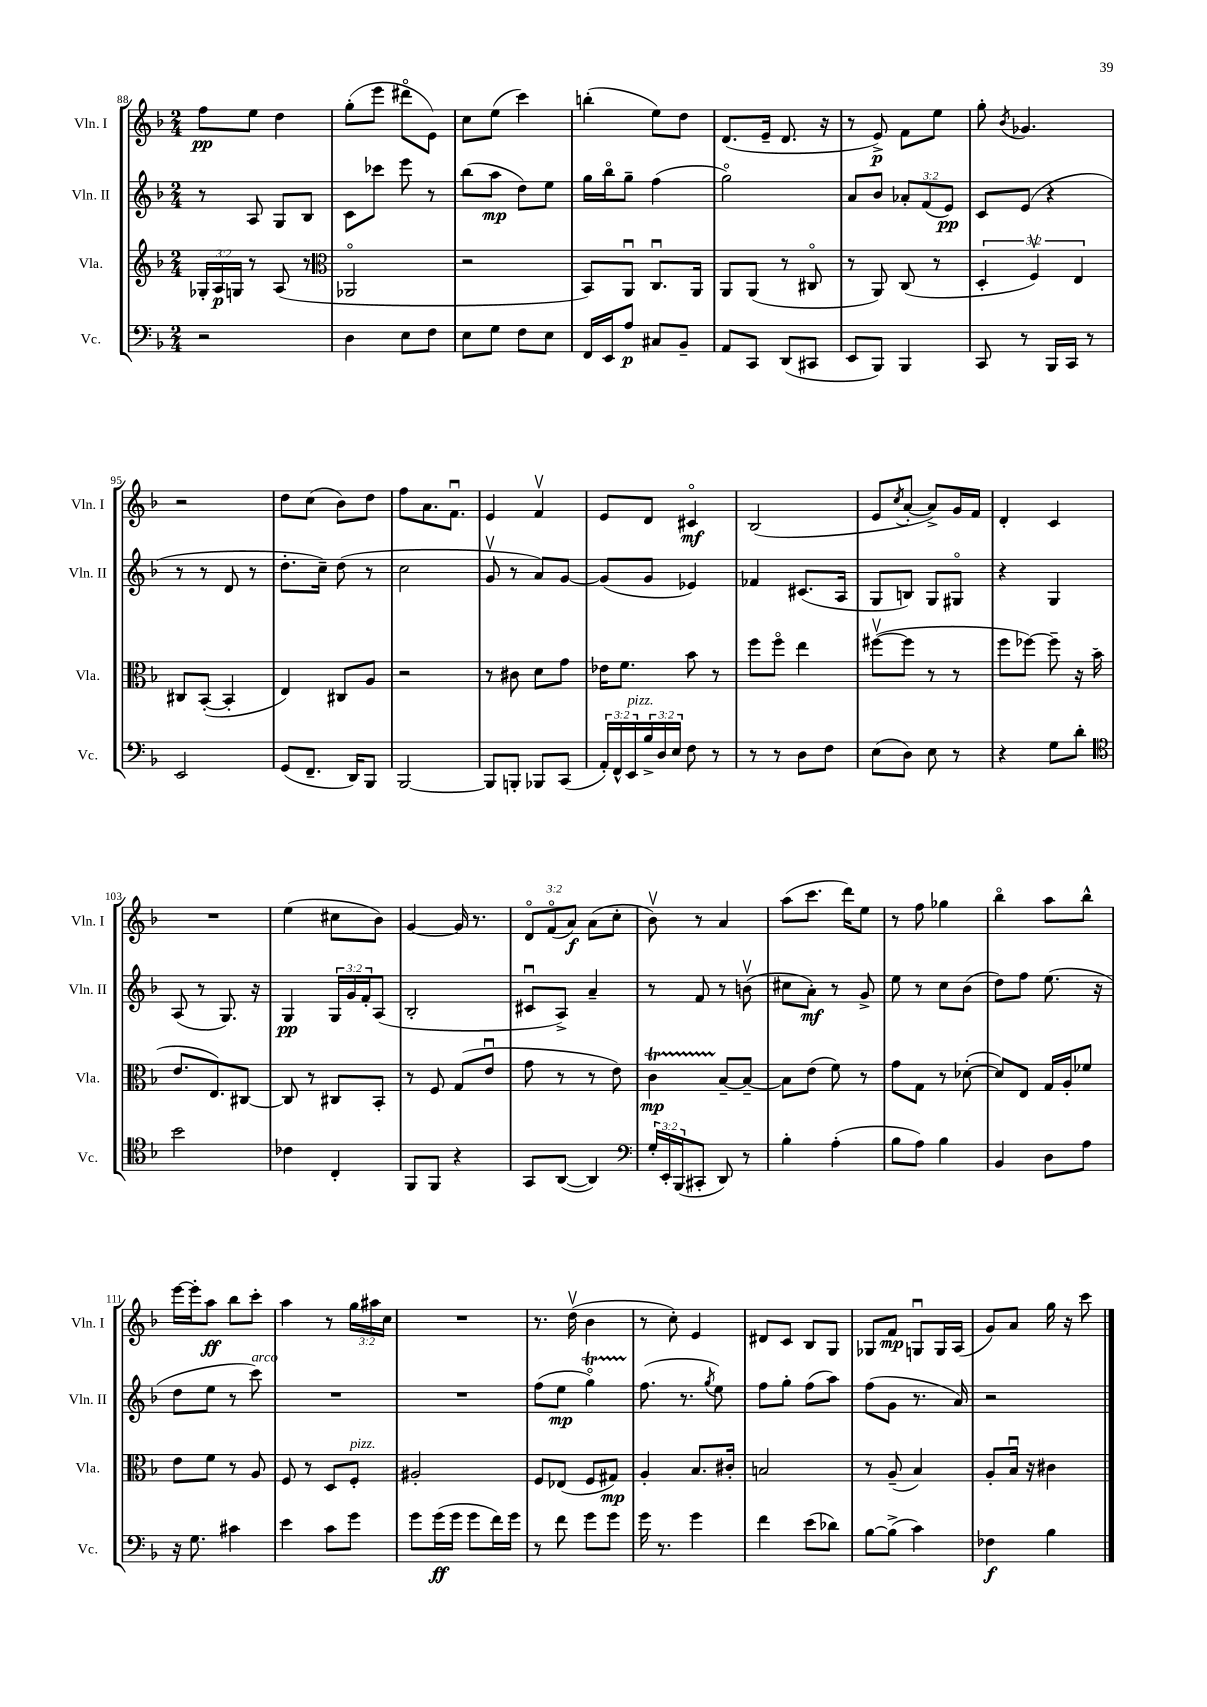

**kern	**kern	**kern	**kern
*staff4	*staff3	*staff2	*staff1
*clefF4	*clefG2	*clefG2	*clefG2
*k[b-]	*k[b-]	*k[b-]	*k[b-]
*M2/4	*M2/4	*M2/4	*M2/4
2r	24G-'	8r	8ff
.	24A	.	.
.	24G	.	.
.	8r	8A	8ee
.	(8A	8G	4dd
.	8r	8B-	.
=	=	=	=
*	*clefC3	*	*
4D	2AA-o	8c	(8gg'
.	.	8ccc-	8eee
8E	.	8eee	8ddd#o
8F	.	8r	8e)
=	=	=	=
8E	2r	(8bb-	8cc
8G	.	8aa	(8ee
8F	.	8dd)	4ccc)
8E	.	8ee	.
=	=	=	=
16FF	8BB-)	16gg	(4bb'
16EE	.	16bb-o	.
8A	8AAu	8gg~	.
8C#	8.Cu	(4ff	8ee)
8BB-~	.	.	8dd
.	16AA	.	.
=	=	=	=
8AA	8AA	2ggo)	(8.d
8CC	(8AA	.	.
.	.	.	16e~
(8DD	8r	.	8.d
8CC#	8C#o	.	.
.	.	.	16r
=	=	=	=
8EE	8r	8a	8r
8BBB-)	8AA)	8b-	8e^)
4BBB-	(8C	12a-'	8f
.	.	(12f	.
.	8r	.	8ee
.	.	12e)	.
=	=	=	=
8CC	6D'	8c	8gg'
.	.	.	8qb-
8r	.	(8e	4.g-
.	6Fv)	.	.
16BBB-	.	4r	.
16CC	.	.	.
.	6E	.	.
8r	.	.	.
=	=	=	=
2EE	8C#	8r	2r
.	([8BB-'	8r	.
.	4BB-']	8d	.
.	.	8r	.
=	=	=	=
(8GG	4E)	8.dd'	8dd
8.FF~	.	.	(8cc
.	.	16cc~)	.
.	8C#	(8dd	8b-)
16DD)	.	.	.
8BBB-	8A	8r	8dd
=	=	=	=
[2BBB-	2r	2cc	8ff
.	.	.	8.a
.	.	.	8.fu
=	=	=	=
8BBB-]	8r	8gv	4e
8BBB'	8c#	8r	.
8BBB-	8d	8a)	4fv
(8CC	8g	[8g	.
=	=	=	=
24AA')	16e-	(8g]	8e
24FF^^	.	.	.
.	8.f	.	.
24EE	.	.	.
24B-^	.	8g	8d
24D	.	.	.
24E	.	.	.
8F	8b-	4e-)	4c#o
8r	8r	.	.
=	=	=	=
8r	8ff	4f-	(2B-
8r	8ffo	.	.
8D	4ee	(8.c#	.
8F	.	.	.
.	.	16A	.
=	=	=	=
(8E	([8ff#v	8G	8e
.	.	.	8qcc
8D)	8ff#]	8B)	[8a'
8E	8r	8G	8a^])
8r	8r	8G#o	16g
.	.	.	16f
=	=	=	=
4r	8ff	4r	4d'
.	[8ff-)	.	.
8G	8ff-~]	4G	4c
8d'	16r	.	.
.	(16b-	.	.
=	=	=	=
*clefC4	*	*	*
2b-	8.e	(8A	2r
.	.	8r	.
.	8.E)	.	.
.	.	8.G)	.
.	[8C#	.	.
.	.	16r	.
=	=	=	=
4c-	8C#]	4G	(4ee
.	8r	.	.
4C'	8C#	24G	8cc#
.	.	24g	.
.	.	24f'	.
.	8BB-'	(8A	8b-)
=	=	=	=
8FF	8r	2B-'	[4g
8FF	8F	.	.
4r	(8G	.	16g]
.	.	.	8.r
.	8eu	.	.
=	=	=	=
8GG	8g	8c#u	12do
.	.	.	(12fo
([8AA	8r	8A^)	.
.	.	.	12a)
4AA])	8r	4a~	(8a
.	8e)	.	8cc'
=	=	=	=
*clefF4	*	*	*
24G'	4c	8r	8b-v)
24EE'	.	.	.
(24BBB-	.	.	.
8CC#'	.	8f	8r
8DD)	[8B-~	8r	4a
8r	8B-~_	(8bv	.
=	=	=	=
4B-'	8B-]	8cc#	(8aa
.	(8e	8a')	8.ccc
(4A'	8f)	8r	.
.	.	.	16ddd)
.	8r	8g^	8ee
=	=	=	=
8B-	8g	8ee	8r
8A)	8G	8r	8ff
4B-	8r	8cc	4gg-
.	([8d-'	(8b-	.
=	=	=	=
4BB-	8d-])	8dd)	4bb-o
.	8E	8ff	.
8D	16G	(8.ee	8aa
.	16A'	.	.
8A	8f-	.	8bb-^^
.	.	16r	.
=	=	=	=
16r	8e	8dd	[16eee
8.G	.	.	16eee']
.	8f	8ee	8aa
4c#	8r	8r	8bb-
.	8A	8ccc)	8ccc'
=	=	=	=
4e	8F	2r	4aa
.	8r	.	.
8c	8D	.	8r
8g	8F'	.	24gg
.	.	.	24aa#
.	.	.	24cc
=	=	=	=
8g	2A#'	2r	2r
(16g	.	.	.
16g	.	.	.
8g	.	.	.
16f)	.	.	.
16g	.	.	.
=	=	=	=
8r	8F	(8ff	8.r
8f	(8E-	8ee	.
.	.	.	(16ddv
8g	8F	4ggo)	4b-
8g	8G#)	.	.
=	=	=	=
16g	4A'	(8.ff	8r
8.r	.	.	.
.	.	.	8cc')
.	.	8.r	.
4g	8.B-	.	4e
.	.	8qgg	.
.	.	8ee)	.
.	16c#'	.	.
=	=	=	=
4f	2B	8ff	8d#
.	.	8gg'	8c
(8e	.	(8ff	8B-
8d-)	.	8aa)	8G
=	=	=	=
[8B-	8r	(8ff	8G-
(8B-^]	(8A~	8g	8f
4c)	4B-)	8.r	8Gu
.	.	.	16G
.	.	16a)	(16A
=	=	=	=
4F-	8A'	2r	8g)
.	16B-u	.	8a
.	16r	.	.
4B-	4c#	.	16gg
.	.	.	16r
.	.	.	8ccc
==	==	==	==
*-	*-	*-	*-
